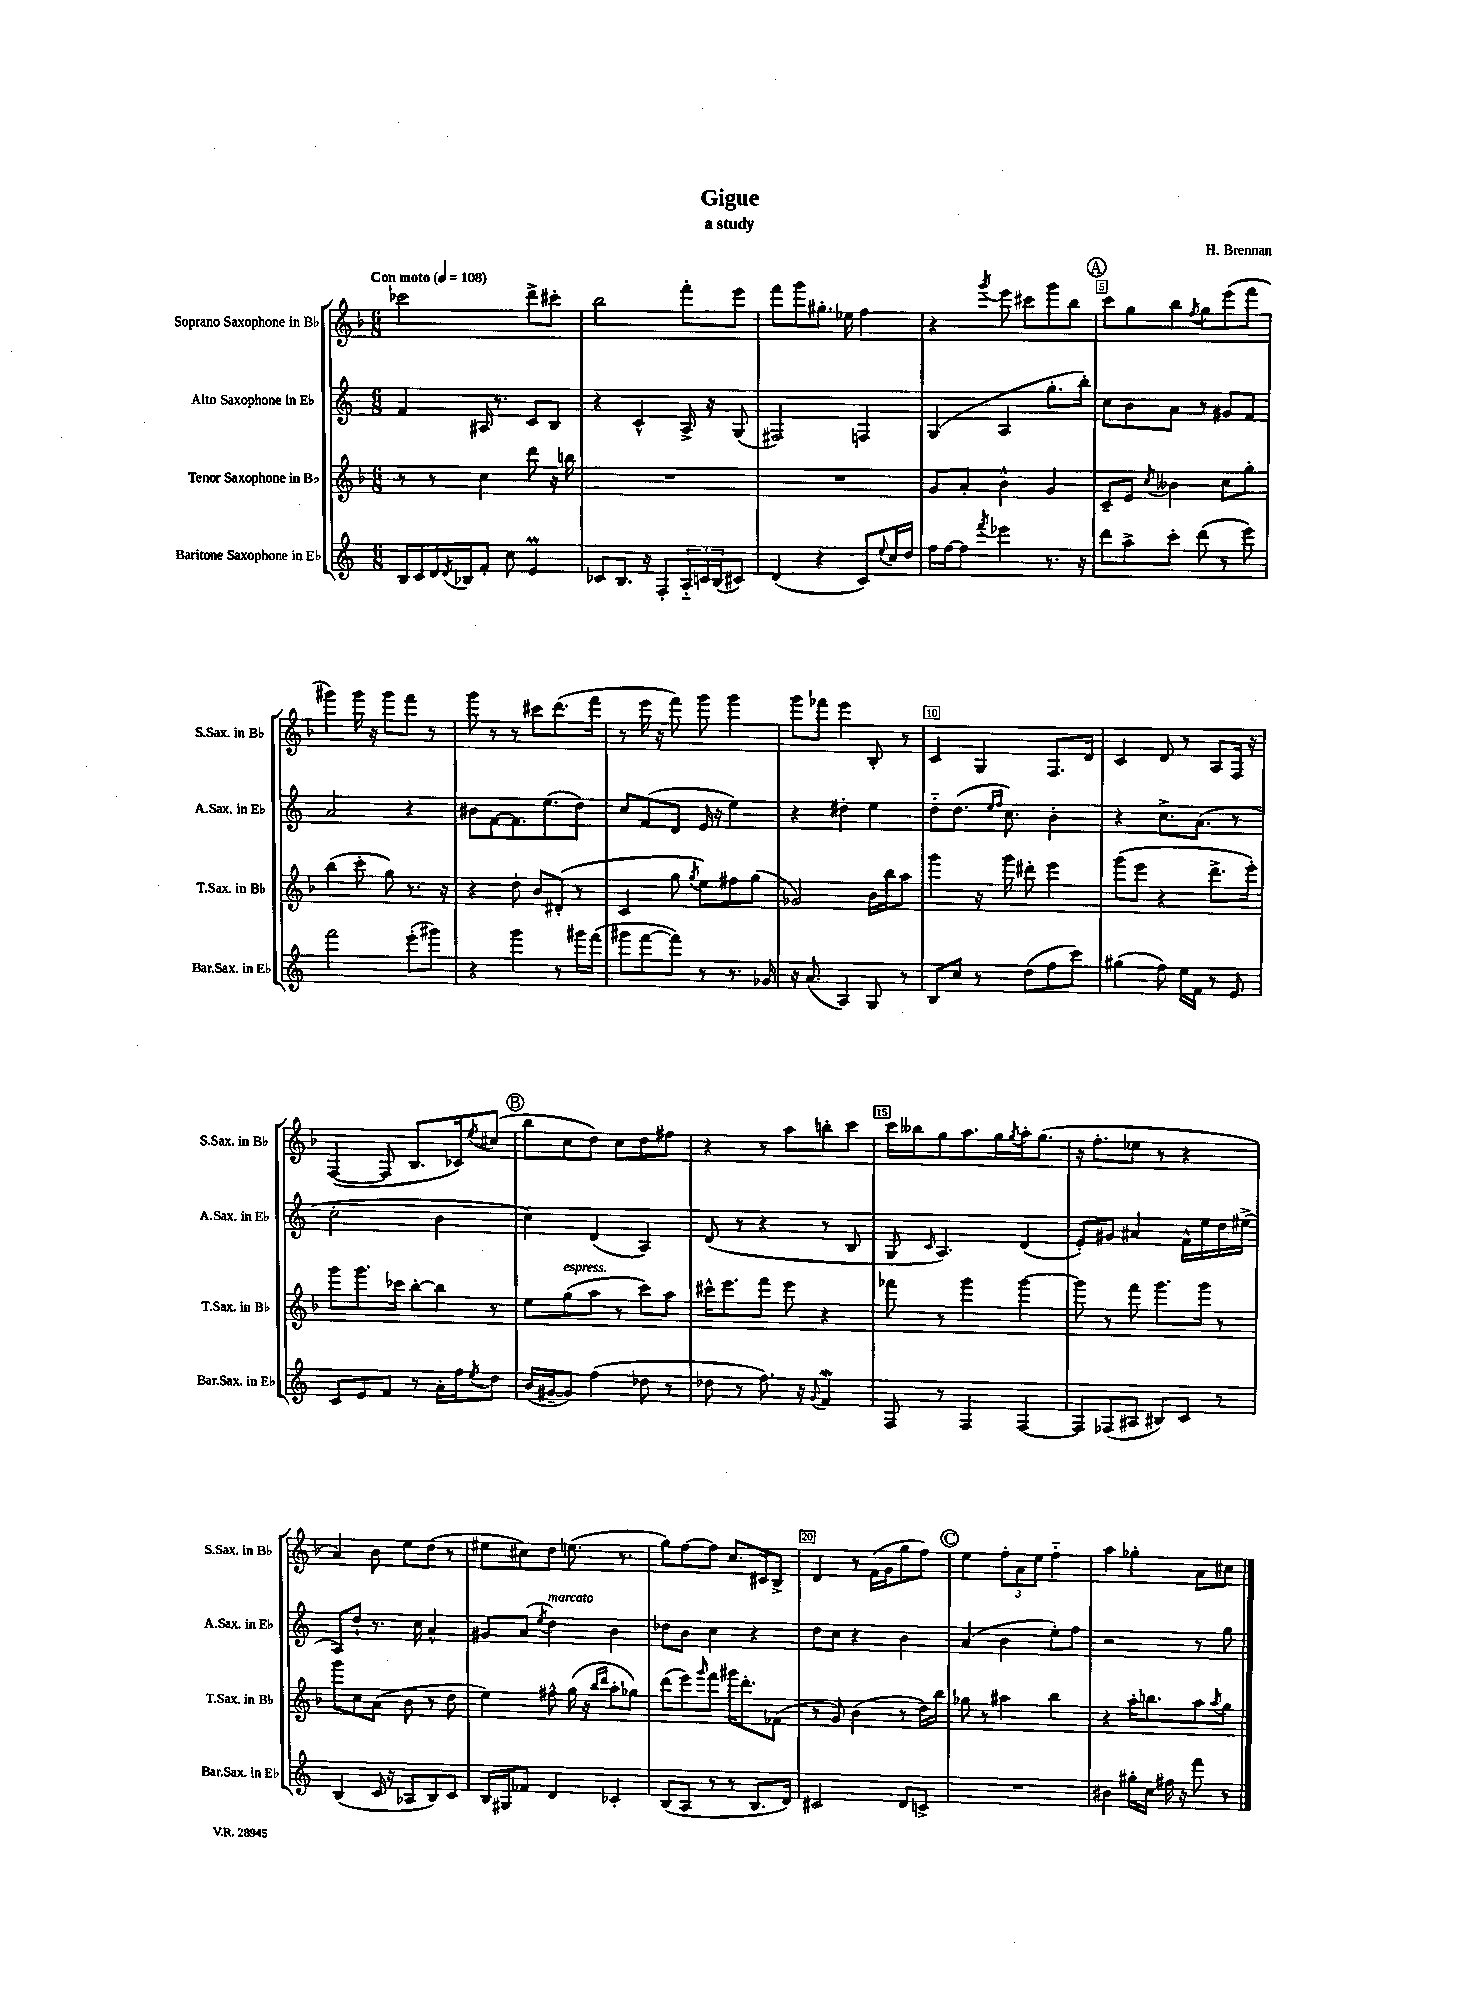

**kern	**kern	**kern	**kern
*part4	*part3	*part2	*part1
*staff4	*staff3	*staff2	*staff1
*I"Baritone Saxophone in E♭	*I"Tenor Saxophone in B♭	*I"Alto Saxophone in E♭	*I"Soprano Saxophone in B♭
*I'Bar.Sax. in E♭	*I'T.Sax. in B♭	*I'A.Sax. in E♭	*I'S.Sax. in B♭
*clefG2	*clefG2	*clefG2	*clefG2
*k[]	*k[b-]	*k[]	*k[b-]
*M6/8	*M6/8	*M6/8	*M6/8
*MM108	*MM108	*MM108	*MM108
=1	=1	=1	=1
!	!	!	!LO:TX:a:B:t=Con moto
16B/LL	8r	4f/	2ccc-X\
16c/	.	.	.
16d/	8r	.	.
8qd/	.	.	.
16B-X/J	.	.	.
8f'/J	4cc\	16A#X/	.
.	.	8.r	.
8cc\	.	.	.
4em/	8ddd\	8c/L	8ddd^\L
.	16r	8B/J	8ccc#X'\J
.	16bbn\	.	.
=2	=2	=2	=2
8c-X/L	2.r	4r	2bb-\
8.B/J	.	.	.
.	.	4c^^/	.
16r	.	.	.
8F'/L	.	.	.
24A/L	.	16A^/	8fff'\L
24cn/	.	.	.
.	.	16r	.
(24B/J	.	.	.
8c#X/J)	.	(8G/	8eee\J
=3	=3	=3	=3
(4d/	2.r	2F#X/)	8fff\L
.	.	.	8ggg\
4r	.	.	8.gg#X'\J
.	.	.	16ee-X\
8c/L)	.	4Fn/	4ff\
8qqee/	.	.	.
16cc/L	.	.	.
16dd/JJ	.	.	.
=4	=4	=4	=4
16ff\LL	8g/L	(4G/	4r
[16ff\J	.	.	.
8ff\J]	8a'/J	.	.
8qfff/	.	.	8qggg/
4eee-X\	4b-^^\	4A/	8eee\
.	.	.	8ccc#X\L
8.r	4g/	8.gg'\L	8ggg\
.	.	.	8bb-\J
16r	.	16bb'\Jk)	.
!!LO:REH:place=s1:t=A
=5	=5	=5	=5
8ddd\L	8c~/L	8cc\L	8ccc\L
8aa^\	8e/J	8b\	8gg\
.	8qcc/	.	.
8ccc'\J	4b--X\	8a\J	8bb-\J
.	.	.	8qff/
(8ddd\	.	8r	8gg\L
8r	8cc\L	8g#X/L	(8eee\
8eee\)	8gg'\J	8f/J	8fff\J
!!LO:LB:g=z
=6	=6	=6	=6
2fff\	(4bb-\	2a/	4ggg#X\)
.	8ccc'\	.	16ggg#\
.	.	.	16r
.	8gg\)	.	8ggg#\L
(8eee'\L	8.r	4r	8fff\J
8ggg#X\J)	.	.	8r
.	16r	.	.
=7	=7	=7	=7
4r	4r	8b#X\L	8ggg\
.	.	[8f\	8r
4ggg\	8dd'\	8.f\]	8r
.	8b-/L	.	8ccc#X\L
.	.	(8.ee\	.
8r	(8d#X'/J	.	(8.ddd\
16ggg#X\LL	8r	8dd\J)	.
(16fff\JJ	.	.	16fff\Jk
=8	=8	=8	=8
8ggg#X\L	4c/	8cc/L	8r
[8fff\	.	(8f/	16eee\
.	.	.	16r
8fff\J])	8gg\	8d/J	8fff\)
.	8qgg/	.	.
8r	8ee\L)	16e/	8ggg\
.	.	16r	.
8.r	8ff#X\	4ee\)	4ggg\
.	(8gg\J	.	.
16g-X/	.	.	.
=9	=9	=9	=9
16r	2g-X/)	4r	8ggg\L
(8.a/	.	.	.
.	.	.	8fff-X\J
4A/)	.	4dd#X'\	4eee\
8G/	16b-\LL	4ee\	8B-'/
.	16bb-\J	.	.
8r	8aa\J	.	8r
=10	=10	=10	=10
8B/L	4ggg\	8dd\L	4c/
8cc/J	.	(8.dd\J	.
8r	16r	.	4G/
.	.	16qqee/LL	.
.	.	16qqff/JJ	.
.	16ggg\	8.cc\)	.
(8dd\L	8ddd#X'\	.	.
8ff\	4eee\	4b'\	8.F/L
8ccc\J)	.	.	.
.	.	.	16d/Jk
=11	=11	=11	=11
(4gg#X\	(8ggg\L	4r	4c/
.	8eee\J	.	.
8ff\)	4r	8.cc^\L	8d/
16ee\LL	.	.	8r
16f\JJ	.	(8.a\J	.
8r	8.ddd^\L	.	8A/L
8e/	.	8r	16F/Jk
.	16eee'\Jk)	.	16r
!!LO:LB:g=z
=12	=12	=12	=12
8c/L	8ggg\L	2cc'\	([4F/
8e/	8.ggg\	.	.
8f/J	.	.	8F/]
.	16ccc-X\Jk	.	.
8r	[8bb-'\L	.	8.B-/L
16a'\LL	8bb-\J]	4b\	.
16ff\J	.	.	16c-X/k)
8qee/	.	.	8qee/
8dd\J	8r	.	(8cc#X/J
!!LO:REH:place=s1:t=B
=13	=13	=13	=13
(16b/LL	8ee\L	4cc\)	8bb-\L
[16g#X~/J	.	.	.
!	!LO:TX:a:i:t=espress.	!	!
8g#/J])	(8gg\	.	8cc\
(4ff\	8aa\J	(4d/	8dd\J)
.	8r	.	8cc\L
8dd-X\	8ccc\L)	4A/)	8dd\
8r	8aa\J	.	8ff#X\J
=14	=14	=14	=14
8dd-X\	16ccc#X^^\KL	(8d/	4r
.	8.eee\	.	.
8r	.	8r	.
8.ff\)	8fff\J	4r	8r
.	8eee\	.	8aa\L
16r	.	.	.
8qqg/	.	.	.
4fw/	4r	8r	8bbn'\
.	.	8B/	8ccc\J
=15	=15	=15	=15
8F/	8fff-X\	8G/	16ccc\LL
.	.	.	16bb--X\J
.	.	16qqc/	.
8r	8r	4.A/)	8gg\
4F/	4ggg\	.	8.aa\
.	.	.	16gg\L
.	.	.	8qgg/
[4F/	[4ggg\	(4d/	16aa'\J
.	.	.	(8.gg\J
=16	=16	=16	=16
8F/L]	8ggg\]	8e'/L)	16r
.	.	.	8.ff'\L
(8F-X/	8r	8g#X/J	.
8A#X/J	8fff\	4a#X/	8ee-X\J
8B#X/L)	8.ggg\L	.	8r
8c/J	.	16f^^\LL	4r
.	16ggg\Jk	16ee\	.
8r	8r	16dd\	.
.	.	(16ee#X^\JJ	.
!!LO:LB:g=z
=17	=17	=17	=17
(4B/	8ggg\L	8A/L)	4a/)
.	8cc\	8dd`/J	.
16c/	(8a\J	8.r	8b-\
16r	.	.	.
8A-X/L	8b-\	.	8ee\L
.	.	16cc\	.
8B/)	8r	4a^^/	(8dd\J
8c/J	8dd\	.	8r
=18	=18	=18	=18
16B/LL	4ee\)	8g#X/L	8ee#X\L
16G#X/J	.	.	.
8f-X/J	.	(8a/J	8cc#X\)
.	.	8qee/	.
!	!	!LO:TX:a:i:t=marcato	!
4d/	8ff#X^^\	4dd\)	8dd\J
.	(16gg\	.	(8.een\
.	16r	.	.
.	16qqbb-/LL	.	.
.	16qqddd/JJ	.	.
4c-X'/	8aa'\L	4b\	.
.	.	.	8.r
.	8gg-X\J)	.	.
=19	=19	=19	=19
(8B/L	(8ddd\L	8dd-X\L	8gg\L)
8A/J	8eee\)	8b\J	[8ff\
.	16qqggg/	.	.
8r	8fff\J	4cc\	8ff\J]
8r	16ggg#X\KL	.	8.cc/L
.	8.ddd'\	.	.
8.B/L	.	4r	.
.	.	.	16c#X/k
.	(8f-X\J	.	8B-^/J
16d/Jk)	.	.	.
=20	=20	=20	=20
2c#X/	8r	8dd\L	4d/
.	8g/)	8cc\J	.
.	(4b-\	4r	8r
.	.	.	(16f\LL
.	.	.	16g\J
8d/L	8r	4b\	8gg\
8cn^/J	16dd\LL)	.	8ff\J)
.	16bb-\JJ	.	.
!!LO:REH:place=s1:t=C
=21	=21	=21	=21
2.r	8gg-X\	(4a/	4ee\
.	8r	.	.
.	4aa#X\	4b\	12ff'\L
.	.	.	12a\
.	.	.	12ee\J
.	4bb-\	8ee'\L)	4ff\
.	.	8ff\J	.
=22	=22	=22	=22
4b#X\	4r	2r	4aa\
16gg#X'\LL	16aa'\KL	.	4gg-X'\
16cc\JJ	8.bbn\	.	.
16ff#X\	.	.	.
16r	.	.	.
8fff\	8aa\	8r	8a\L
.	8qaa/	.	.
8r	8gg\J	8gg\	8cc#X\J
==	==	==	==
*-	*-	*-	*-
